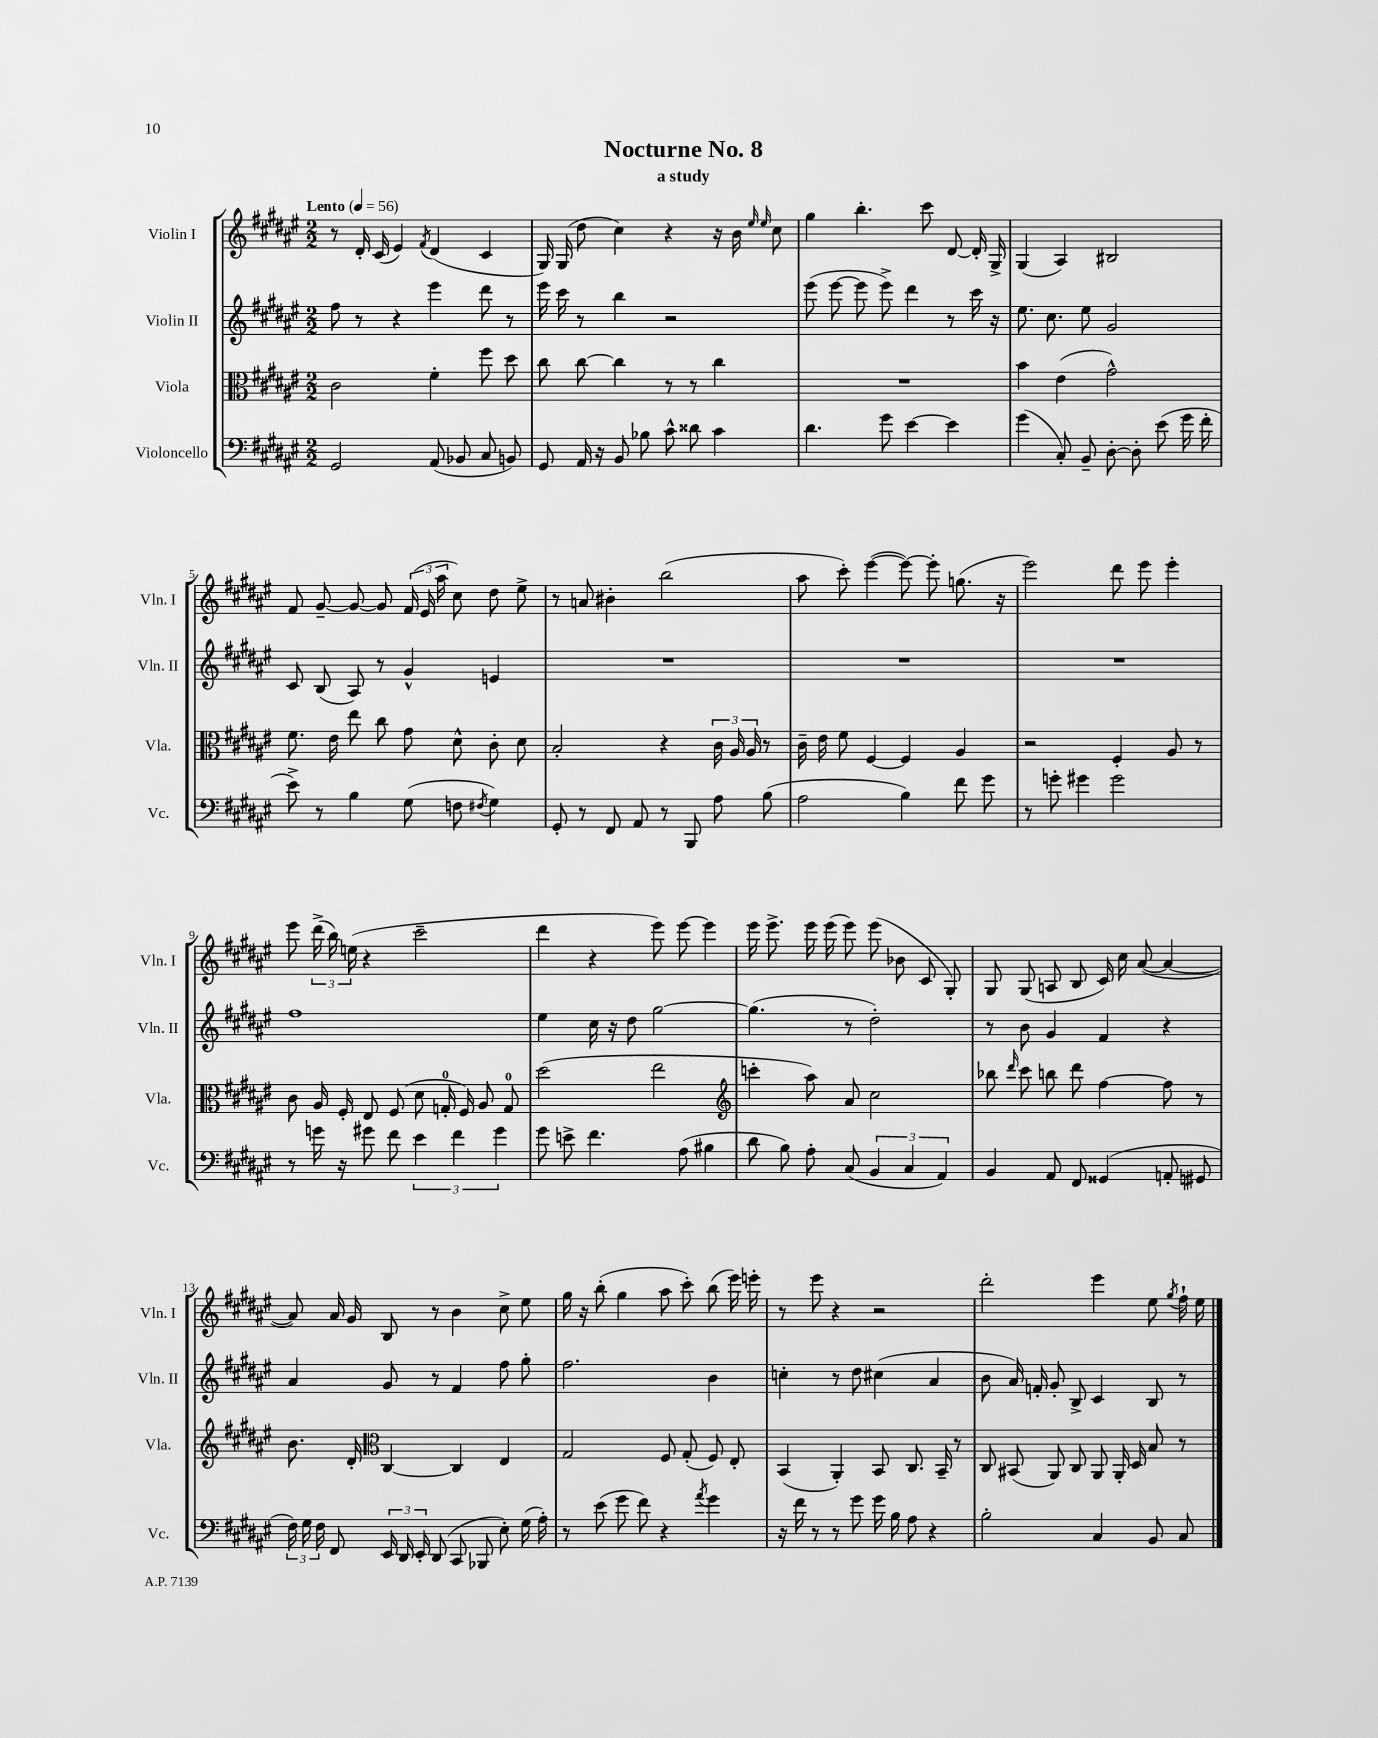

**kern	**kern	**kern	**kern
*part4	*part3	*part2	*part1
*staff4	*staff3	*staff2	*staff1
*I"Violoncello	*I"Viola	*I"Violin II	*I"Violin I
*I'Vc.	*I'Vla.	*I'Vln. II	*I'Vln. I
*clefF4	*clefC3	*clefG2	*clefG2
*k[f#c#g#d#a#e#]	*k[f#c#g#d#a#e#]	*k[f#c#g#d#a#e#]	*k[f#c#g#d#a#e#]
*M2/2	*M2/2	*M2/2	*M2/2
*MM56	*MM56	*MM56	*MM56
=1	=1	=1	=1
!	!	!	!LO:TX:a:B:t=Lento
2GG#/	2c#\	8ff#\	8r
.	.	8r	16d#'/
.	.	.	(16c#/
.	.	4r	4e#/)
.	.	.	8qf#/
(8AA#/	4f#'\	4eee#\	(4d#/
8BB-X/	.	.	.
8C#/	8ff#\	8ddd#\	4c#/
8BBn/)	8dd#\	8r	.
=2	=2	=2	=2
8GG#/	8cc#\	16eee#\	16G#/)
.	.	16ccc#\	(16G#/
16AA#/	[8cc#\	8r	8dd#\
16r	.	.	.
8BB/	4cc#\]	4bb\	4cc#\)
8B-X\	.	.	.
8c#^^\	8r	2r	4r
8d##X\	8r	.	.
4c#\	4cc#\	.	16r
.	.	.	16b\
.	.	.	16qqee#/
.	.	.	16qqee#/
.	.	.	8cc#\
=3	=3	=3	=3
4.d#\	1r	(8eee#\	4gg#\
.	.	[8eee#\	.
.	.	8eee#\]	4.bb'\
8g#\	.	8eee#^\)	.
[4e#\	.	4ddd#\	.
.	.	.	8ccc#\
4e#\]	.	8r	[8d#/
.	.	16ccc#\	16d#'/]
.	.	16r	16G#^/
=4	=4	=4	=4
(4g#\	4b\	8.ee#\	(4G#/
.	.	8.cc#\	.
8C#'/)	(4e#\	.	4A#/)
8BB~/	.	8ee#\	.
[8D#'\	2g#^^\)	2g#/	2B#X/
8D#'\]	.	.	.
(8e#\	.	.	.
16g#\	.	.	.
16f#'\	.	.	.
!!LO:LB:g=z
=5	=5	=5	=5
8e#^\)	8.f#\	8c#/	8f#/
8r	.	(8B/	[8g#~/
.	16e#\	.	.
4B\	8ee#\	8A#/)	8g#/_
.	8cc#\	8r	8g#/]
(8G#\	8g#\	4g#^^/	(24f#/
.	.	.	24e#/
.	.	.	24aa#\
8Fn\	8d#^^\	.	8cc#\)
8qF#X/	.	.	.
4G#\)	8c#'\	4en/	8dd#\
.	8d#\	.	8ee#^\
=6	=6	=6	=6
8GG#'/	2B'/	1r	8r
8r	.	.	8an/
8FF#/	.	.	4b#X'\
8AA#/	.	.	.
8r	4r	.	(2bb\
8BBB/	.	.	.
8A#\	24c#\	.	.
.	24A#/	.	.
.	24A#/	.	.
(8B\	8r	.	.
=7	=7	=7	=7
2A#\	16c#~\	1r	8aa#\
.	16e#\	.	.
.	8f#\	.	8ccc#'\)
.	[4F#/	.	([4eee#\
4B\)	4F#/]	.	8eee#\_)
.	.	.	8eee#'\]
8f#\	4A#/	.	(8.ggn\
8g#\	.	.	.
.	.	.	16r
=8	=8	=8	=8
8r	2r	1r	2eee#\)
8gn'\	.	.	.
4g#X\	.	.	.
2g#\	4F#'/	.	8ddd#\
.	.	.	8eee#\
.	8A#/	.	4eee#'\
.	8r	.	.
!!LO:LB:g=z
=9	=9	=9	=9
8r	8c#\	1ff#	8eee#\
16gn\	16A#/	.	(24ddd#^\
.	.	.	24bb\)
16r	16F#'/	.	.
.	.	.	(24een\
8g#X\	8E#/	.	4r
8f#\	(8F#/	.	.
6e#\	8d#\	.	2ccc#~\
.	16Gn'/	.	.
6f#\	.	.	.
.	16F#/)	.	.
.	8A#/	.	.
6g#\	.	.	.
.	8G/	.	.
=10	=10	=10	=10
8g#\	(2dd#\	4ee#\	4ddd#\
8en^\	.	.	.
4.f#\	.	16cc#\	4r
.	.	16r	.
.	.	8dd#\	.
.	2ee#\	[2gg#\	8eee#\)
(8A#\	.	.	[8eee#\
4B#X\	.	.	4eee#\]
=11	=11	=11	=11
*	*clefG2	*	*
8d#\	4cccn'\	(4.gg#\]	16eee#\
.	.	.	8.eee#^\
8B\)	.	.	.
8A#'\	8aa#\)	.	16eee#\
.	.	.	(16eee#\
(8C#/	8a#/	8r	8eee#\)
6BB/	2cc#\	2dd#'\)	(8eee#\
.	.	.	8b-X\
6C#/	.	.	.
.	.	.	8c#/
6AA#/)	.	.	.
.	.	.	8G#'/)
=12	=12	=12	=12
4BB/	8bb-X\	8r	8G#/
.	16qqddd#/	.	.
.	8ccc#\	8b\	(8G#/
8AA#/	8bbn\	4g#/	8An/
8FF#/	8ddd#\	.	8B/
(4GG##X/	[4ff#\	4f#/	16c#/)
.	.	.	16cc#\
.	.	.	([8a#/
8AAn'/	8ff#\]	4r	4a#/_
8GG#X/	8r	.	.
!!LO:LB:g=z
=13	=13	=13	=13
24F#\)	8.b\	4a#/	8a#/])
24G#\	.	.	.
24F#\	.	.	.
8FF#/	.	.	16a#/
.	16d#'/	.	16g#/
*	*clefC3	*	*
24EE#/	[4C#/	8g#/	8B/
24DD#/	.	.	.
24EE#'/	.	.	.
(8DD#/	.	8r	8r
8CC#/	4C#/]	4f#/	4b\
8BBB-X/	.	.	.
8E#'\)	4E#/	8ff#\	8cc#^\
(16G#\	.	8gg#'\	8ee#\
16A#'\)	.	.	.
=14	=14	=14	=14
8r	2G#/	2.ff#\	16gg#\
.	.	.	16r
(8e#\	.	.	(8bb'\
8g#\	.	.	4gg#\
8f#\)	.	.	.
4r	8F#/	.	8aa#\
.	(8G#'/	.	8ccc#'\)
8qa#/	.	.	.
4g#\	8F#/)	4b\	(8bb\
.	8E#'/	.	16eee#\)
.	.	.	16eeen'\
=15	=15	=15	=15
16r	(4BB/	4ccn'\	8r
16f#\	.	.	.
8r	.	.	8eee#\
8r	4AA#'/)	8r	4r
8g#\	.	8dd#\	.
16g#\	8BB/	(4cc#X\	2r
16B\	.	.	.
8A#\	8.C#/	.	.
4r	.	4a#/	.
.	16BB~/	.	.
.	8r	.	.
=16	=16	=16	=16
2B'\	8C#/	8b\	2ddd#'\
.	(8BB#X/	16a#/)	.
.	.	16fn'/	.
.	8AA#/)	8g#'/	.
.	8C#/	8B^/	.
4C#/	8AA#/	4c#/	4eee#\
.	16AA#'/	.	.
.	16D#/	.	.
8BB/	8B/	8B/	8ee#\
.	.	.	8qgg#/
8C#/	8r	8r	16ff#`\
.	.	.	16ee#\
==	==	==	==
*-	*-	*-	*-
